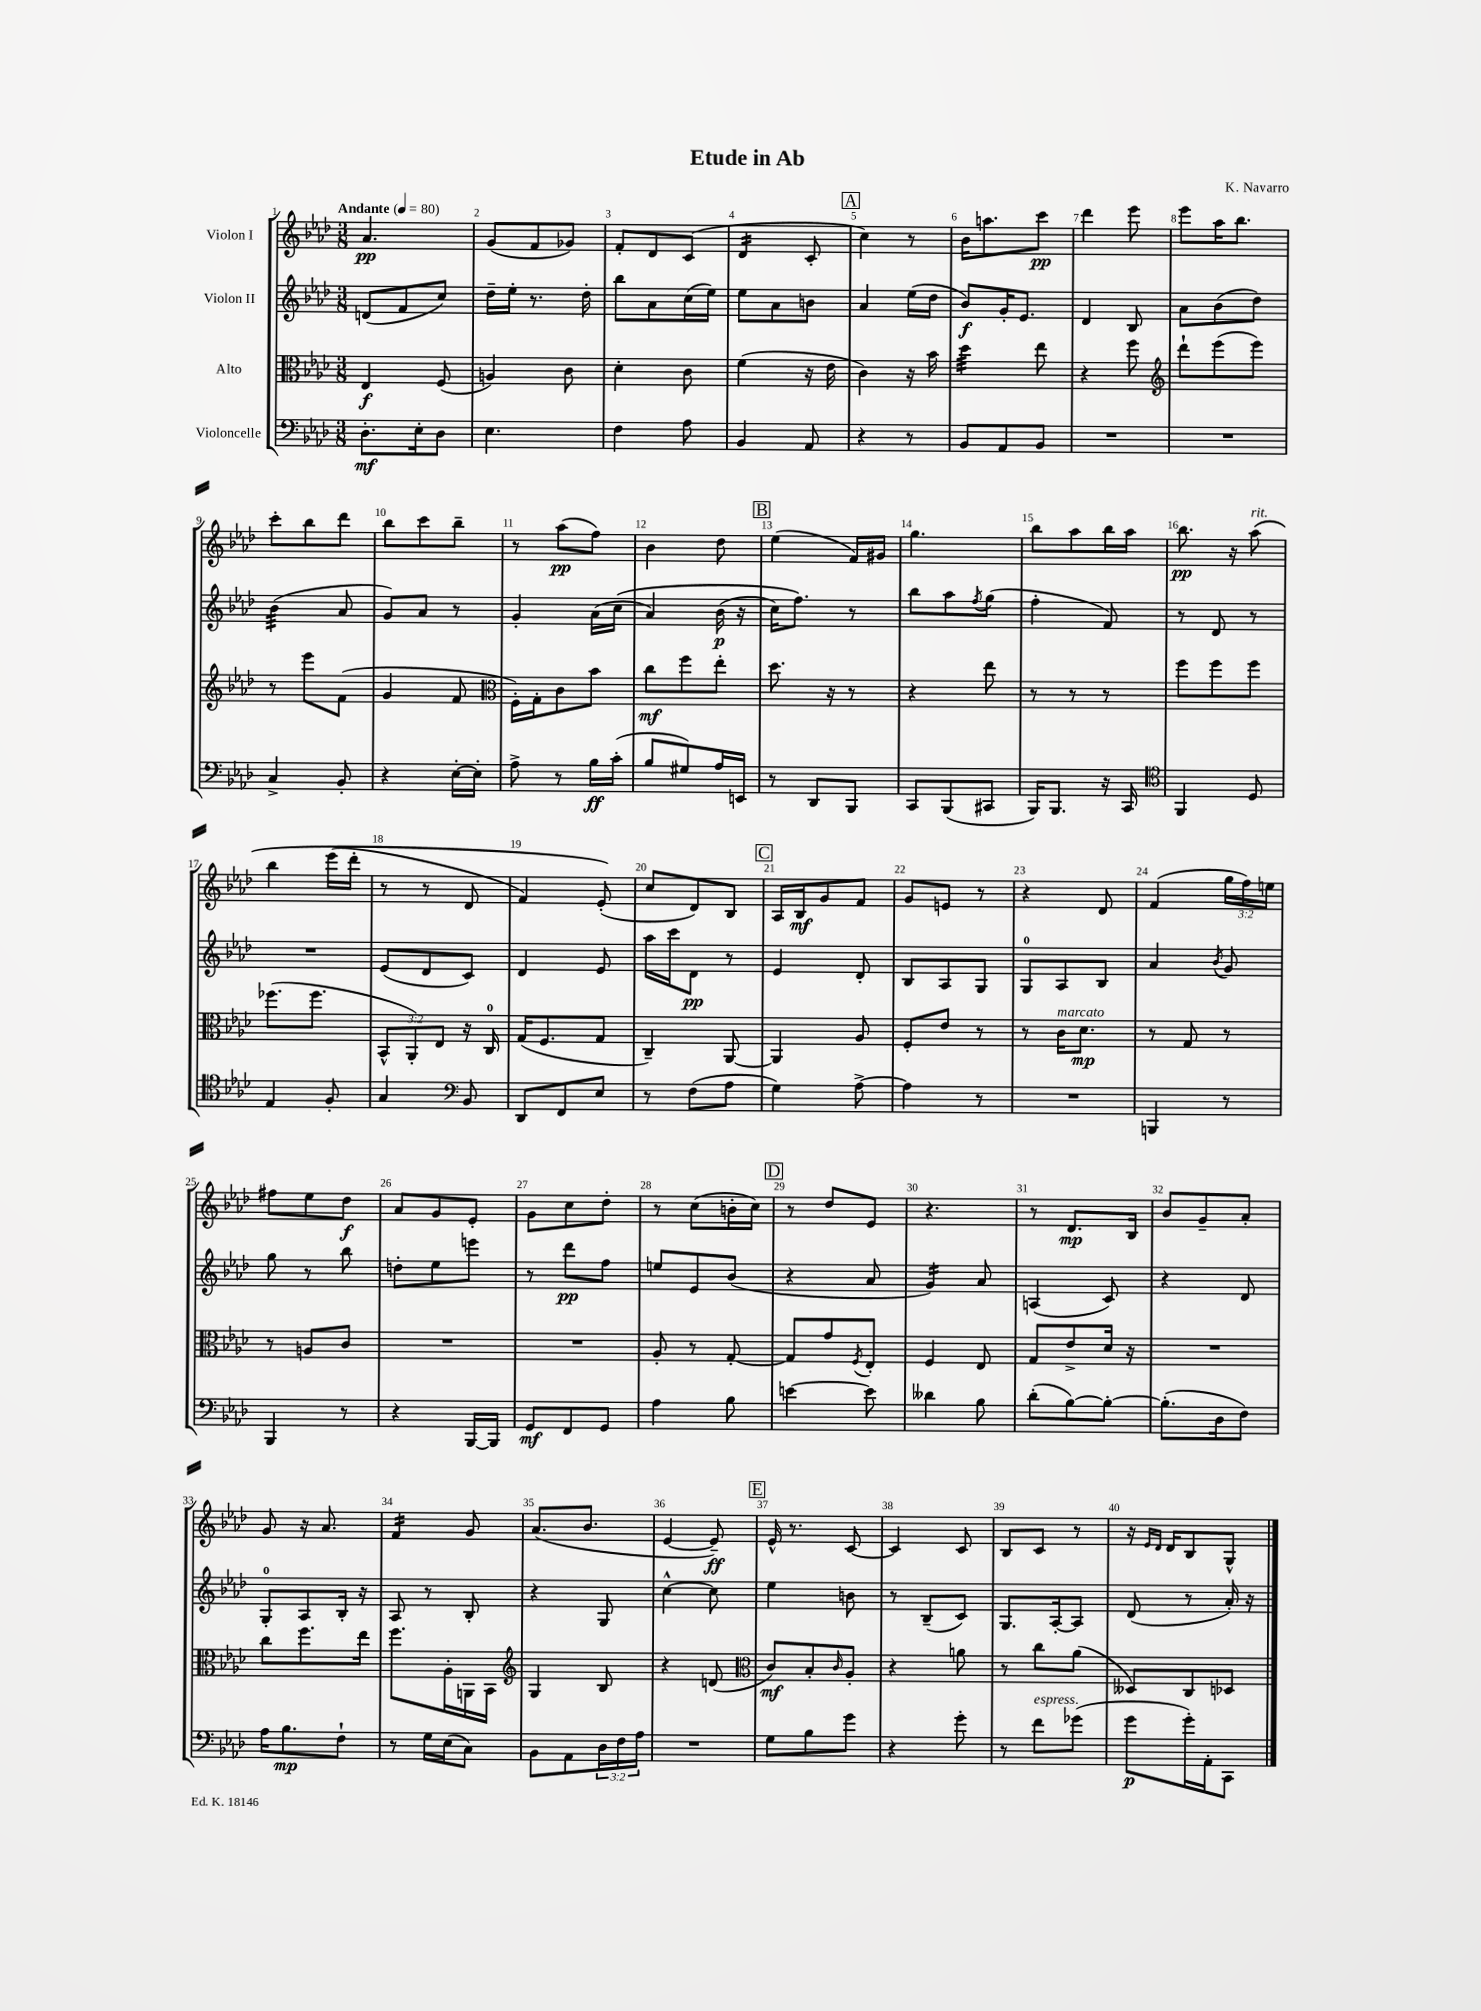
\header { title = "Etude in Ab" composer = "K. Navarro" }
<<
\new StaffGroup <<
\new Staff = "s0" \with { instrumentName = "Violon I" } {
    \clef treble \key aes \major \numericTimeSignature \time 3/8 \override Staff.TupletNumber.text = #tuplet-number::calc-fraction-text \tempo "Andante" 4 = 80
    aes'4.\pp |
    g'8( f'8 ges'8) |
    f'8-. des'8 c'8( |
    des'4:16 c'8-. |
    \mark \markup { \box "A" } c''4) r8 |
    bes'16 a''8. c'''8\pp |
    des'''4 ees'''8 |
    ees'''8 aes''16 bes''8. |
    c'''8-. bes''8 des'''8 |
    bes''8 c'''8 bes''8-- |
    r8 aes''8\pp( f''8) |
    bes'4 des''8 |
    \mark \markup { \box "B" } ees''4( f'16) gis'16 |
    g''4. |
    bes''8 aes''8 bes''16 aes''16 |
    bes''8.\pp r16 aes''8^\markup { \italic "rit." }\( |
    bes''4 ees'''16( des'''16-. |
    r8 r8 des'8 |
    f'4) ees'8-.(\) |
    c''8 des'8) bes8 |
    \mark \markup { \box "C" } aes16 bes16\mf g'8 f'8 |
    g'8 e'8 r8 |
    r4 des'8 |
    f'4( \tuplet 3/2 { g''16 f''16) e''16 } |
    fis''8 ees''8 des''8\f |
    aes'8 g'8 ees'8-. |
    g'8 c''8 des''8-. |
    r8 c''8( b'16-. c''16) |
    \mark \markup { \box "D" } r8 des''8 ees'8 |
    r4. |
    r8 des'8.\mp bes16 |
    bes'8 g'8-- aes'8-. |
    g'8 r16 aes'8. |
    f'4:16 g'8 |
    aes'8.( bes'8. |
    ees'4~ ees'8--\ff) |
    \mark \markup { \box "E" } ees'16-^ r8. c'8~ |
    c'4 c'8 |
    bes8 c'8 r8 |
    r16 \grace { ees'16 des'16 } des'16 bes8 g8-^ \bar "|." |
}
\new Staff = "s1" \with { instrumentName = "Violon II" } {
    \clef treble \key aes \major \numericTimeSignature \time 3/8
    d'8( f'8 c''8) |
    des''16-- ees''16-. r8. des''16-. |
    bes''8 aes'8 c''16( ees''16) |
    ees''8 aes'8 b'8 |
    \mark \markup { \box "A" } aes'4 ees''16( des''16 |
    bes'8\f) g'16-. ees'8. |
    des'4 bes8 |
    aes'8 bes'8( des''8) |
    bes'4:32( aes'8 |
    g'8) aes'8 r8 |
    g'4-. aes'16( c''16\( |
    aes'4) bes'16\p( r16 |
    \mark \markup { \box "B" } c''16) f''8.\) r8 |
    bes''8 aes''8 \acciaccatura { f''8 } g''8( |
    f''4-. f'8) |
    r8 des'8 r8 |
    R4. |
    ees'8( des'8 c'8) |
    des'4 ees'8 |
    aes''16 c'''16 des'8\pp r8 |
    \mark \markup { \box "C" } ees'4 des'8-. |
    bes8 aes8 g8 |
    g8-0 aes8 bes8 |
    aes'4 \acciaccatura { bes'8 } g'8 |
    g''8 r8 bes''8 |
    d''8-. ees''8 e'''8 |
    r8 des'''8\pp f''8 |
    e''8 ees'8 bes'8( |
    \mark \markup { \box "D" } r4 aes'8 |
    g'4:16) aes'8 |
    a4( c'8) |
    r4 des'8 |
    g8-0-. aes8 bes16-. r16 |
    aes8 r8 bes8-. |
    r4 g8 |
    c''4~-^ c''8 |
    \mark \markup { \box "E" } ees''4 b'8 |
    r8 bes8--( c'8) |
    g8. aes16~-. aes8 |
    des'8( r8 aes'16-.) r16 \bar "|." |
}
\new Staff = "s2" \with { instrumentName = "Alto" } {
    \clef alto \key aes \major \numericTimeSignature \time 3/8 \override Staff.TupletNumber.text = #tuplet-number::calc-fraction-text
    ees4\f f8( |
    a4) c'8 |
    des'4-. c'8 |
    f'4( r16 ees'16 |
    \mark \markup { \box "A" } c'4) r16 bes'16 |
    des''4:32 ees''8 |
    r4 f''8 |
    \clef treble des'''8-! ees'''8( ees'''8) |
    r8 ees'''8 f'8( |
    g'4 f'8 |
    \clef alto f16-.) g16-. c'8 bes'8 |
    c''8\mf f''8 ees''8-. |
    \mark \markup { \box "B" } des''8. r16 r8 |
    r4 ees''8 |
    r8 r8 r8 |
    f''8 f''8 f''8 |
    fes''8.( fes''8. |
    \tuplet 3/2 { bes,8-^ aes,8-.) ees8 } r16 c16-0 |
    g16( f8. g8 |
    c4--) aes,8~ |
    \mark \markup { \box "C" } aes,4 aes8 |
    f8-. ees'8 r8 |
    r8 c'16^\markup { \italic "marcato" } des'8.\mp |
    r8 g8 r8 |
    r8 a8 c'8 |
    R4. |
    R4. |
    aes8-. r8 g8~-. |
    \mark \markup { \box "D" } g8 g'8 \acciaccatura { f8 } ees8-. |
    f4 ees8 |
    g8 ees'8-> des'16 r16 |
    R4. |
    c''8 f''8. ees''16 |
    f''8. aes16-. a,16 bes,16 |
    \clef treble g4 bes8 |
    r4 d'8( |
    \mark \markup { \box "E" } \clef alto c'8\mf) bes8-. \grace { c'16 } aes8-. |
    r4 a'8 |
    r8 c''8 aes'8( |
    deses8) c8 des8 \bar "|." |
}
\new Staff = "s3" \with { instrumentName = "Violoncelle" } {
    \clef bass \key aes \major \numericTimeSignature \time 3/8 \override Staff.TupletNumber.text = #tuplet-number::calc-fraction-text
    des8.-.\mf ees16-. des8 |
    ees4. |
    f4 aes8 |
    bes,4 aes,8 |
    \mark \markup { \box "A" } r4 r8 |
    bes,8 aes,8 bes,8 |
    R4. |
    R4. |
    c4-> bes,8-. |
    r4 ees16~-. ees16-. |
    aes8-> r8 bes16\ff c'16-.( |
    bes8 gis8) aes16 e,16 |
    \mark \markup { \box "B" } r8 des,8 bes,,8 |
    c,8 bes,,8( cis,8 |
    bes,,16) bes,,8. r16 c,16 |
    \clef tenor f,4 des8 |
    ees4 f8-. |
    g4 \clef bass bes,8 |
    des,8 f,8 ees8 |
    r8 f8( aes8 |
    \mark \markup { \box "C" } g4) aes8~-> |
    aes4 r8 |
    R4. |
    b,,4 r8 |
    bes,,4 r8 |
    r4 bes,,16~ bes,,16 |
    g,8\mf f,8 g,8 |
    aes4 bes8 |
    \mark \markup { \box "D" } e'4~ e'8 |
    deses'4 bes8 |
    des'8-.( bes8~) bes8~-. |
    bes8.-.( des16 f8) |
    aes16 bes8.\mp f8-! |
    r8 g16 ees16( c8) |
    bes,8 aes,8 \tuplet 3/2 { des16 f16 aes16 } |
    R4. |
    \mark \markup { \box "E" } g8 bes8 g'8 |
    r4 g'8-. |
    r8 f'8^\markup { \italic "espress." } ges'8( |
    g'8\p g'16-.) aes,16-. c,8 \bar "|." |
}
>>
>>
\layout { \context { \Score \override BarNumber.break-visibility = ##(#f #t #t) barNumberVisibility = #all-bar-numbers-visible } }
